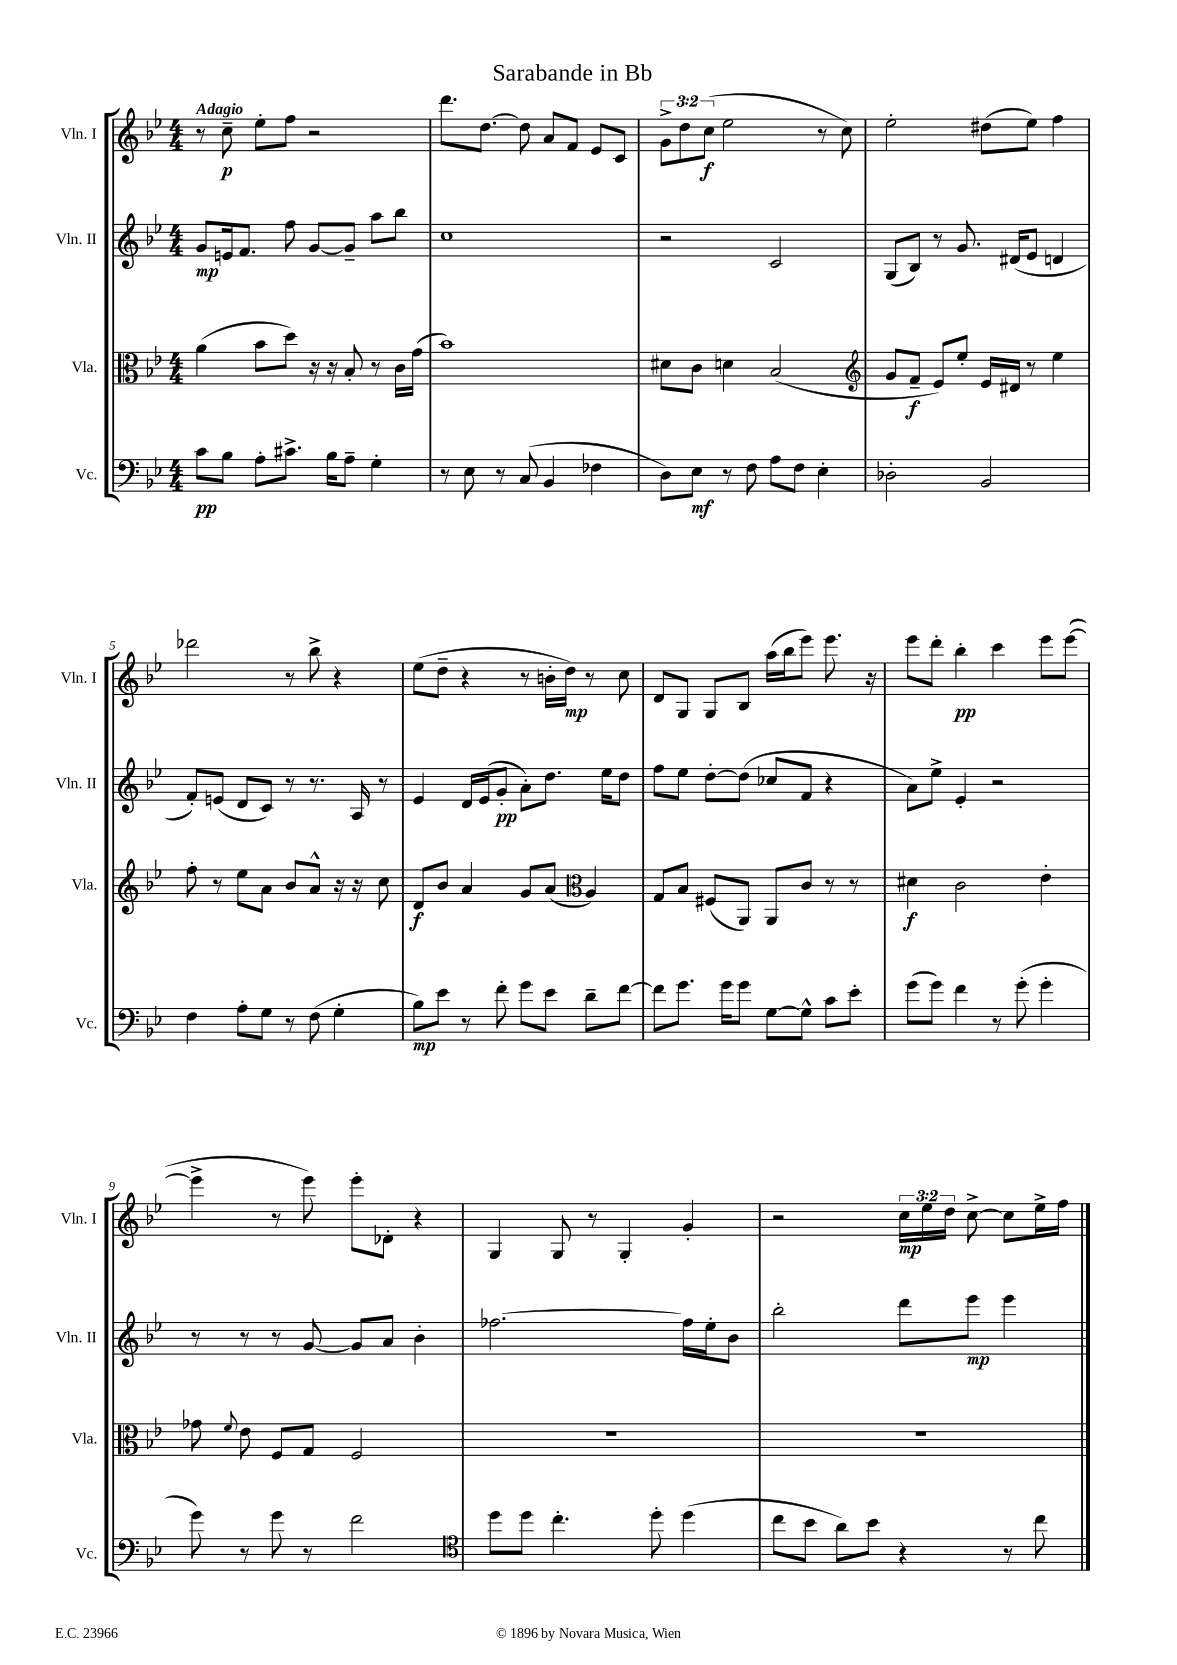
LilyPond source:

\header { title = "Sarabande in Bb" }
<<
\new StaffGroup <<
\new Staff = "s0" \with { instrumentName = "Vln. I" shortInstrumentName = "Vln. I" } {
    \clef treble \key bes \major \numericTimeSignature \time 4/4 \override Staff.TupletNumber.text = #tuplet-number::calc-fraction-text \tempo "Adagio"
    \autoBeamOff r8 c''8--\p ees''8[-. f''8] r2 |
    d'''8.[ d''8.]~ d''8 a'8[ f'8] ees'8[ c'8] |
    \tuplet 3/2 { g'8[-> d''8 c''8]\f( } ees''2 r8 c''8) |
    ees''2-. dis''8[( ees''8]) f''4 |
    des'''2 r8 bes''8-> r4 |
    ees''8[( d''8]-- r4 r8 b'16[-. d''16]\mp) r8 c''8 |
    d'8[ g8] g8[ bes8] a''16[( bes''16 ees'''8]) ees'''8. r16 |
    ees'''8[ d'''8]-. bes''4-.\pp c'''4 ees'''8[ ees'''8]~( |
    ees'''4-> r8 ees'''8) ees'''8[-. des'8]-. r4 |
    g4 g8 r8 g4-. g'4-. |
    r2 \tuplet 3/2 { c''16[\mp ees''16 d''16] } c''8~-> c''8[ ees''16-> f''16] \bar "|." |
}
\new Staff = "s1" \with { instrumentName = "Vln. II" shortInstrumentName = "Vln. II" } {
    \clef treble \key bes \major \numericTimeSignature \time 4/4
    \autoBeamOff g'8[\mp e'16 f'8.] f''8 g'8[~ g'8]-- a''8[ bes''8] |
    c''1 |
    r2 c'2 |
    g8[( bes8]) r8 g'8. dis'16[( ees'8] d'4 |
    f'8[-.) e'8]( d'8[ c'8]) r8 r8. a16 r8 |
    ees'4 d'16[ ees'16( g'8]-.\pp a'8[-.) d''8.] ees''16[ d''8] |
    f''8[ ees''8] d''8[~-. d''8]( ces''8[ f'8] r4 |
    a'8[) ees''8]-> ees'4-. r2 |
    r8 r8 r8 g'8~ g'8[ a'8] bes'4-. |
    fes''2.~ fes''16[ ees''16-. bes'8] |
    bes''2-. d'''8[ ees'''8]\mp ees'''4 \bar "|." |
}
\new Staff = "s2" \with { instrumentName = "Vla." shortInstrumentName = "Vla." } {
    \clef alto \key bes \major \numericTimeSignature \time 4/4
    \autoBeamOff a'4( bes'8[ d''8]) r16 r16 bes8-. r8 c'16[ g'16]( |
    bes'1) |
    dis'8[ c'8] d'4 bes2( |
    \clef treble g'8[ f'8]--\f ees'8[) ees''8]-. ees'16[ dis'16] r8 ees''4 |
    f''8-. r8 ees''8[ a'8] bes'8[ a'8]-^ r16 r16 c''8 |
    d'8[\f bes'8] a'4 g'8[ a'8]( \clef alto a4) |
    g8[ bes8] fis8[( a,8]) a,8[ c'8] r8 r8 |
    dis'4\f c'2 ees'4-. |
    ges'8 \appoggiatura { f'8 } ees'8 f8[ g8] f2 |
    R1 |
    R1 \bar "|." |
}
\new Staff = "s3" \with { instrumentName = "Vc." shortInstrumentName = "Vc." } {
    \clef bass \key bes \major \numericTimeSignature \time 4/4
    \autoBeamOff c'8[\pp bes8] a8[-. cis'8.]-> bes16[ a8]-- g4-. |
    r8 ees8 r8 c8( bes,4 fes4 |
    d8[) ees8]\mf r8 f8 a8[ f8] ees4-. |
    des2-. bes,2 |
    f4 a8[-. g8] r8 f8( g4-. |
    bes8[\mp) ees'8] r8 f'8-. g'8[ ees'8] d'8[-- f'8]~ |
    f'8[ g'8.] g'16[ g'8] g8[~ g8]-^ c'8[ ees'8]-. |
    g'8[( g'8]) f'4 r8 g'8-.( g'4-. |
    g'8) r8 g'8 r8 f'2 |
    \clef tenor d''8[ d''8] c''4.-. d''8-. d''4( |
    c''8[ bes'8] a'8[) bes'8] r4 r8 c''8 \bar "|." |
}
>>
>>
